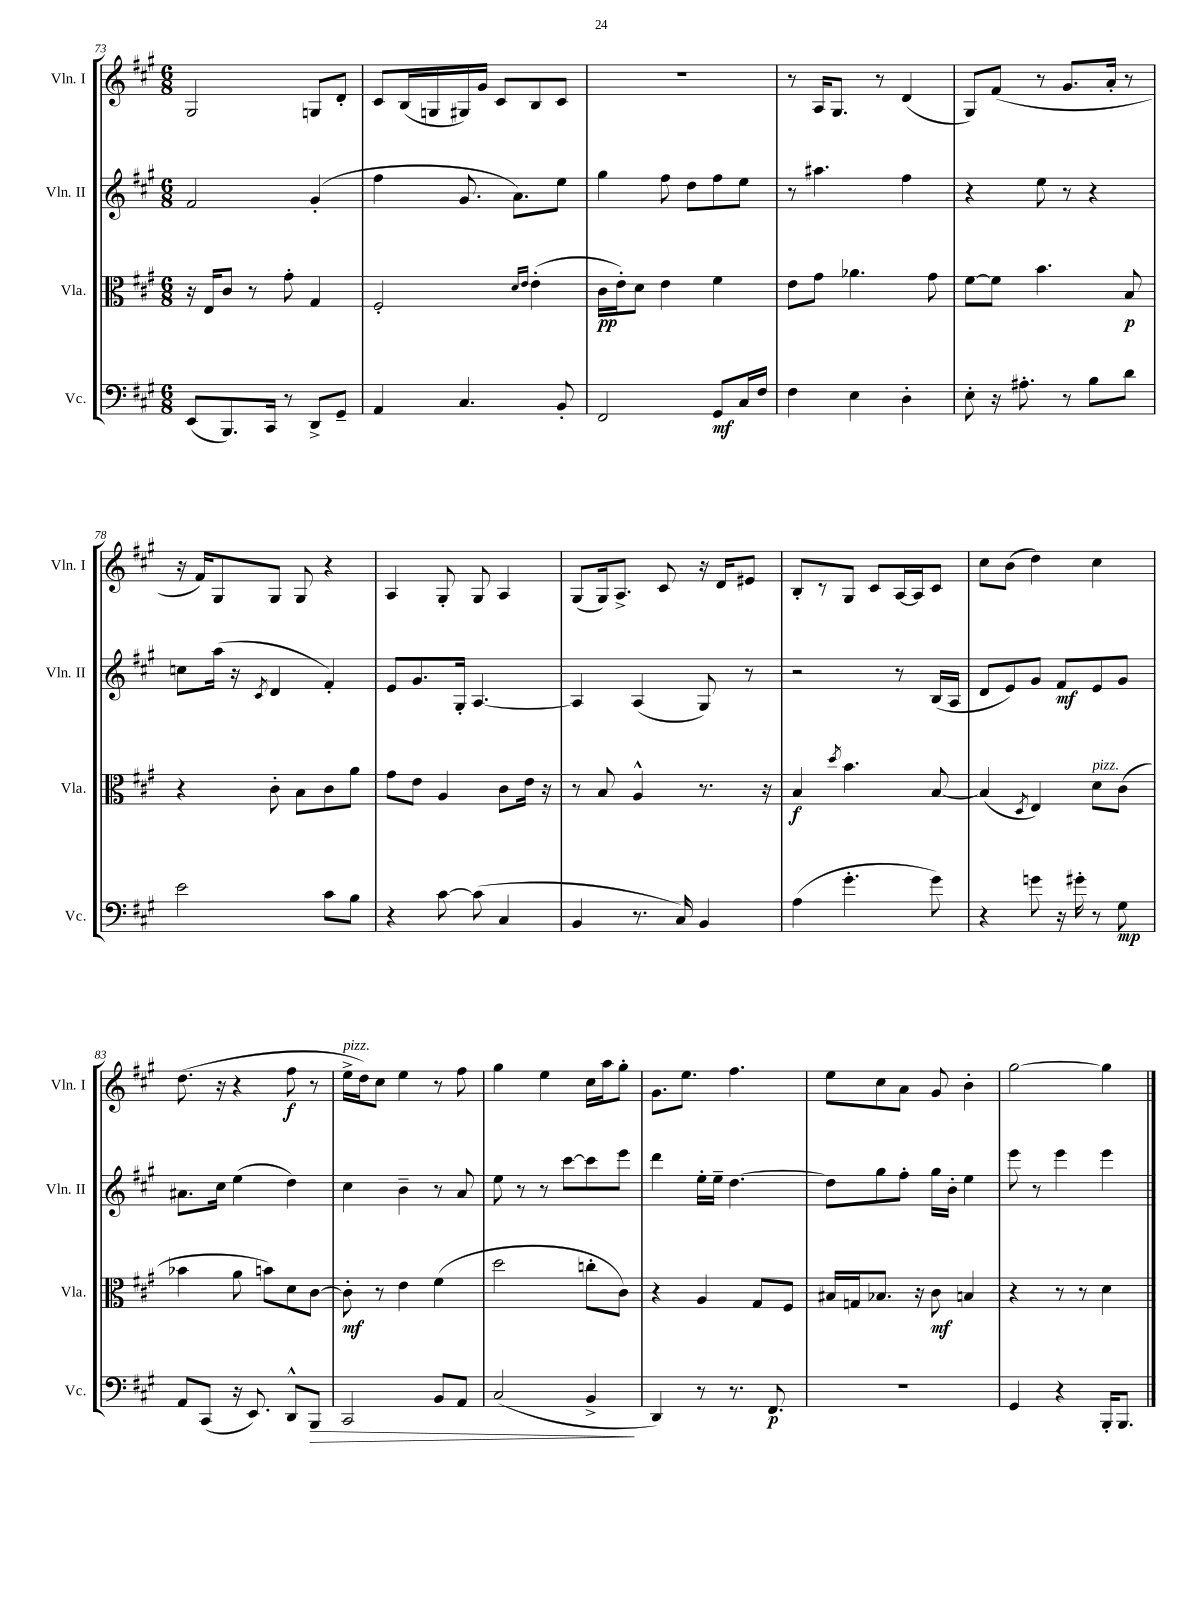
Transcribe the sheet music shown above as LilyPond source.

<<
\new StaffGroup <<
\new Staff = "s0" \with { instrumentName = "Vln. I" shortInstrumentName = "Vln. I" } {
    \clef treble \key a \major \numericTimeSignature \time 6/8
    \autoBeamOff gis2 g8[ d'8]-. |
    cis'8[ b16( g16 gis16) gis'16] cis'8[ b8 cis'8] |
    R2. |
    r8 a16[ gis8.] r8 d'4( |
    gis8[) fis'8]( r8 gis'8.[ a'16]-. r8 |
    r16 fis'16[) gis8 gis8] gis8 r4 |
    a4 gis8-. gis8 a4 |
    gis8[( gis16) a8.]-> cis'8 r16 d'16[ eis'8] |
    b8[-. r8 gis8] cis'8[ a16~ a16 cis'8] |
    cis''8[ b'8]( d''4) cis''4 |
    d''8.( r16 r4 fis''8\f r8 |
    e''16[->^\markup { \italic "pizz." } d''16) cis''8] e''4 r8 fis''8 |
    gis''4 e''4 cis''16[ a''16 gis''8]-. |
    gis'8.[ e''8.] fis''4. |
    e''8[ cis''8 a'8] gis'8 b'4-. |
    gis''2~ gis''4 \bar "|." |
}
\new Staff = "s1" \with { instrumentName = "Vln. II" shortInstrumentName = "Vln. II" } {
    \clef treble \key a \major \numericTimeSignature \time 6/8
    \autoBeamOff fis'2 gis'4-.( |
    fis''4 gis'8. a'8.[) e''8] |
    gis''4 fis''8 d''8[ fis''8 e''8] |
    r8 ais''4. fis''4 |
    r4 e''8 r8 r4 |
    c''8[ a''16]( r16 \acciaccatura { cis'8 } d'4 fis'4-.) |
    e'8[ gis'8. gis16]-. a4.~ |
    a4 a4( gis8) r8 |
    r2 r8 b16[( a16] |
    d'8[ e'8) gis'8] fis'8[\mf e'8 gis'8] |
    ais'8.[ cis''16] e''4( d''4) |
    cis''4 b'4-- r8 a'8 |
    e''8 r8 r8 cis'''8[~ cis'''8 e'''8] |
    d'''4 e''16[-. e''16]-- d''4.~ |
    d''8[ gis''8 fis''8]-. gis''16[ b'16]-. e''4 |
    e'''8 r8 e'''4 e'''4 \bar "|." |
}
\new Staff = "s2" \with { instrumentName = "Vla." shortInstrumentName = "Vla." } {
    \clef alto \key a \major \numericTimeSignature \time 6/8
    \autoBeamOff r16 e16[ cis'8] r8 gis'8-. gis4 |
    fis2-. \grace { d'16[ e'16] } e'4-.( |
    cis'16[\pp e'16-.) d'8] e'4 fis'4 |
    e'8[ gis'8] aes'4. gis'8 |
    fis'8[~ fis'8] b'4. b8\p |
    r4 cis'8-. b8[ cis'8 a'8] |
    gis'8[ e'8] a4 cis'8[ e'16] r16 |
    r8 b8 a4-^ r8. r16 |
    b4\f \acciaccatura { d''8 } b'4. b8~ |
    b4( \acciaccatura { d8 } e4) d'8[^\markup { \italic "pizz." } cis'8]( |
    bes'4 a'8 b'8[) d'8 cis'8]~ |
    cis'8-.\mf r8 e'4 fis'4( |
    d''2 c''8[-. cis'8]) |
    r4 a4 gis8[ fis8] |
    bis16[ g16 bes8.] r16 cis'8\mf b4 |
    r4 r8 r8 d'4 \bar "|." |
}
\new Staff = "s3" \with { instrumentName = "Vc." shortInstrumentName = "Vc." } {
    \clef bass \key a \major \numericTimeSignature \time 6/8
    \autoBeamOff e,8[( b,,8.) cis,16] r8 d,8[-> gis,8]-- |
    a,4 cis4. b,8-. |
    fis,2 gis,8[\mf cis16 fis16] |
    fis4 e4 d4-. |
    e8-. r16 ais8.-. r8 b8[ d'8] |
    e'2 cis'8[ b8] |
    r4 cis'8~ cis'8( cis4 |
    b,4 r8. cis16) b,4 |
    a4( gis'4.-. gis'8) |
    r4 g'8 r16 gis'16-. r8 gis8\mp |
    a,8[ cis,8]( r16 e,8.) d,8[-^ b,,8]\> |
    cis,2 b,8[ a,8] |
    cis2( b,4->\! |
    d,4) r8 r8. fis,8.\p |
    r2. |
    gis,4 r4 b,,16[-. b,,8.] \bar "|." |
}
>>
>>
\layout { \context { \Score currentBarNumber = #73 } }
